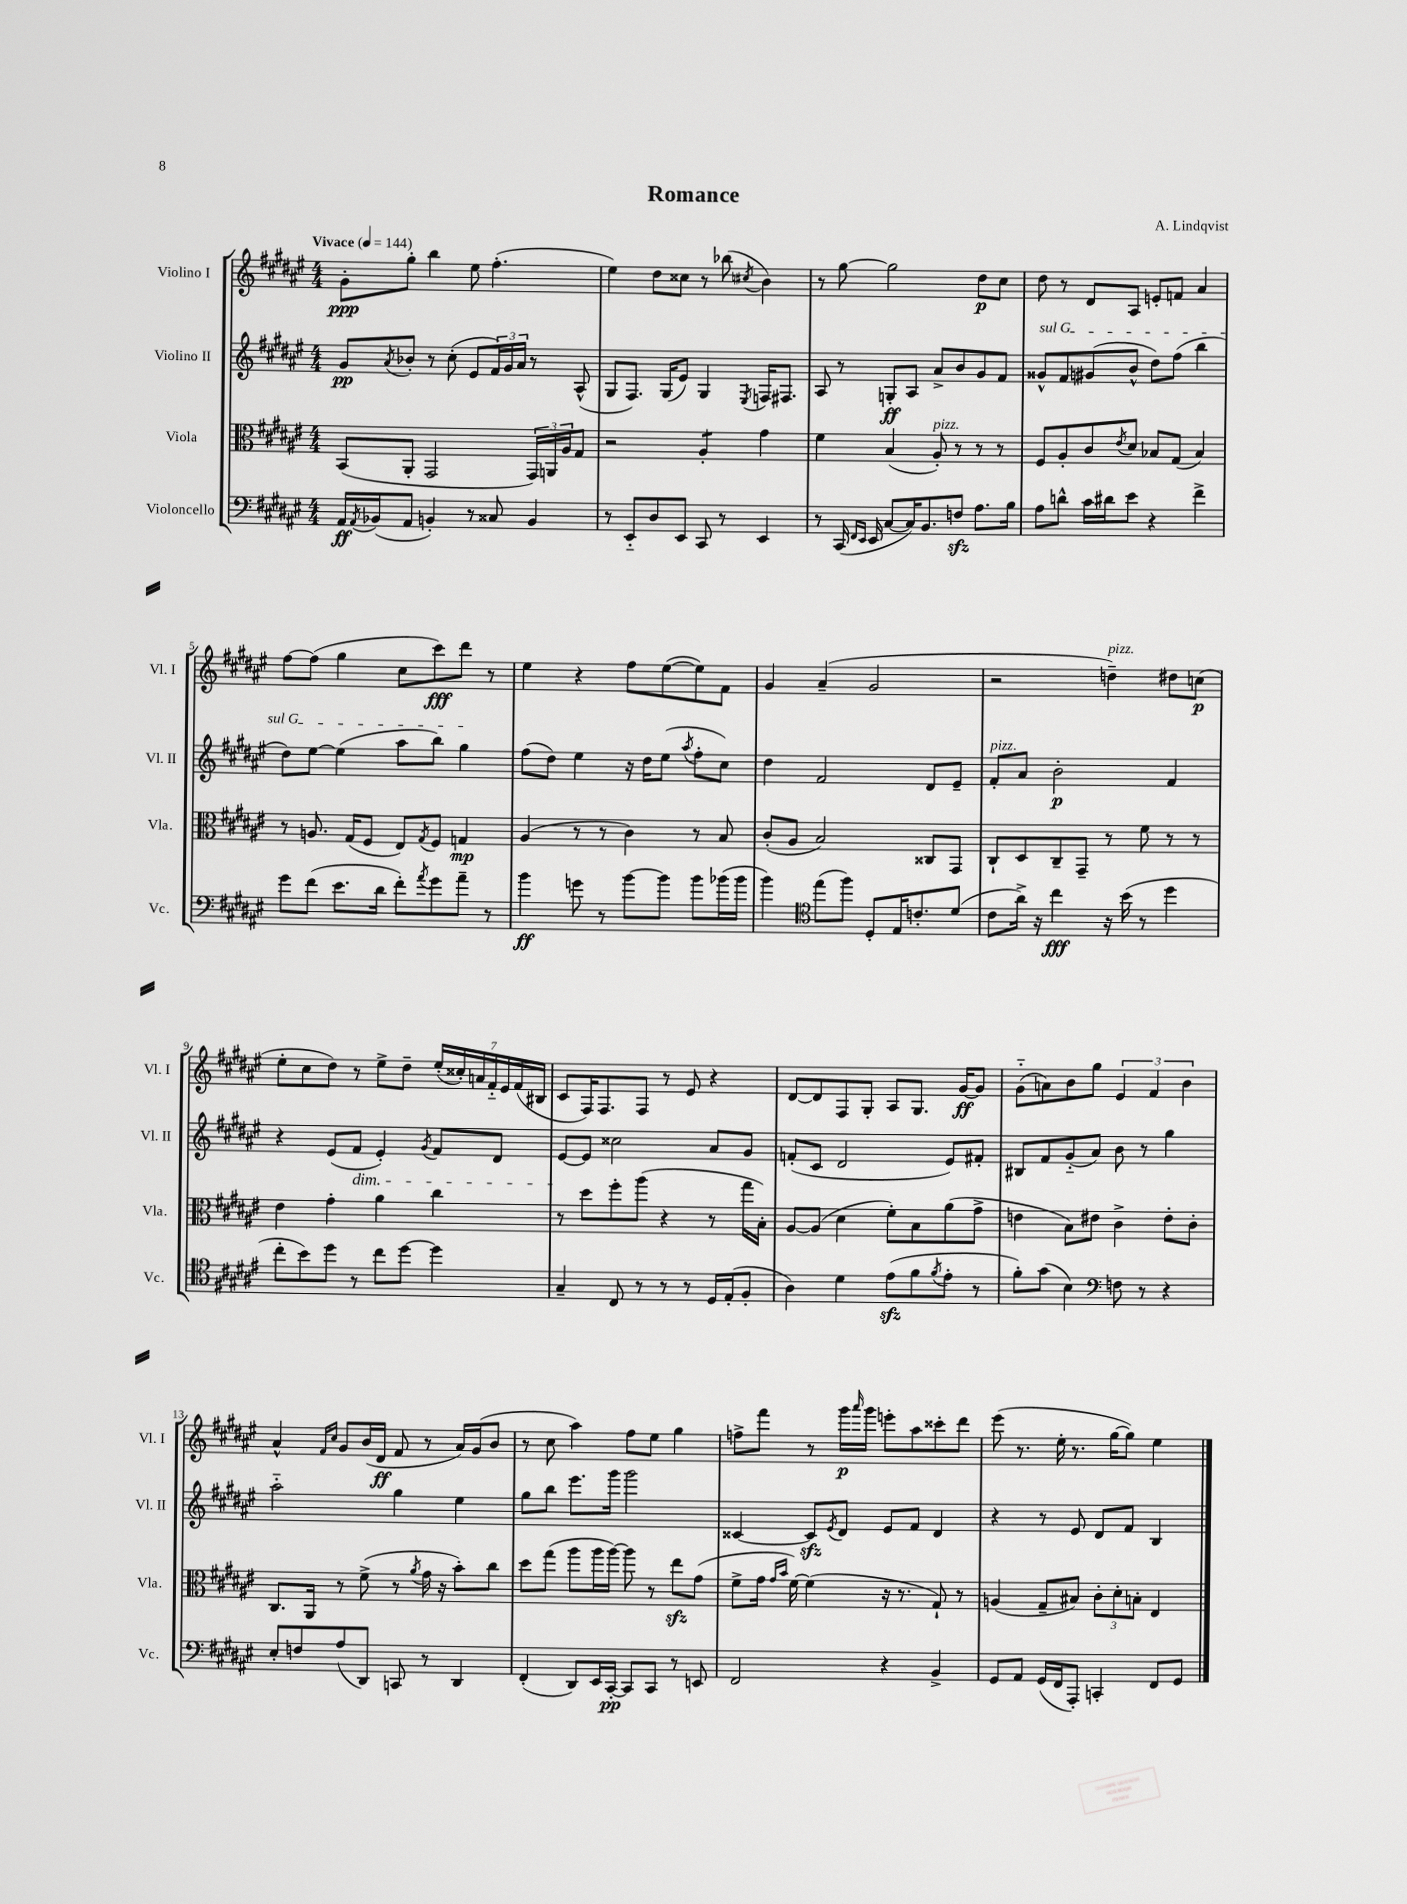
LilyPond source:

\header { title = "Romance" composer = "A. Lindqvist" }
<<
\new StaffGroup <<
\new Staff = "s0" \with { instrumentName = "Violino I" shortInstrumentName = "Vl. I" } {
    \clef treble \key fis \major \numericTimeSignature \time 4/4 \tempo "Vivace" 4 = 144
    gis'8-.\ppp gis''8-. b''4 eis''8 fis''4.-.( |
    eis''4) dis''8 cisis''8 r8 bes''8( \acciaccatura { cis''8 } b'4) |
    r8 gis''8~ gis''2 dis''8\p cis''8 |
    dis''8 r8 dis'8 ais8 e'8-. f'8 ais'4 |
    fis''8~ fis''8( gis''4 cis''8 cis'''8\fff) dis'''8 r8 |
    eis''4 r4 fis''8 eis''8~( eis''8) fis'8 |
    gis'4 ais'4--( gis'2 |
    r2 d''4--^\markup { \italic "pizz." }) dis''8 c''8\p( |
    eis''8-. cis''8 dis''8) r8 eis''8-> dis''8-- \tuplet 7/4 { eis''16-.( cisis''16-.) a'16 fis'16-_ eis'16 fis'16( bis16 } |
    cis'8 fis16) fis8. fis8 r8 eis'8 r4 |
    dis'8~ dis'8 fis8 gis8-. ais8 gis8. gis'16~\ff gis'8 |
    gis'8-_( a'8) b'8 gis''8 \tuplet 3/2 { eis'4 fis'4 b'4 } |
    ais'4-^ \grace { fis'16 cis''16 } gis'8 b'16( dis'16\ff fis'8 r8 ais'16) gis'16( b'8 |
    r8 cis''8 ais''4) fis''8 eis''8 gis''4 |
    f''8-> fis'''8 r8 gis'''16\p \grace { ais'''16 } gis'''16 e'''8-. ais''8 cisis'''8-. dis'''8 |
    eis'''8( r8. eis''16-. r8. gis''16~ gis''8) eis''4 \bar "|." |
}
\new Staff = "s1" \with { instrumentName = "Violino II" shortInstrumentName = "Vl. II" } {
    \clef treble \key fis \major \numericTimeSignature \time 4/4
    gis'8\pp \acciaccatura { ais'8 } bes'8-. r8 cis''8-.( eis'8 \tuplet 3/2 { fis'16) gis'16 ais'16 } r8 ais8-^( |
    gis8 fis8.) gis16( eis'8) gis4 \acciaccatura { eis8 } f16 fis8. |
    ais8 r8 g8-.\ff ais8 ais'8-> b'8 gis'8 fis'8 |
    \once \override TextSpanner.bound-details.left.text = \markup { \italic "sul G" } gisis'8-^\startTextSpan fis'8 gis'8( b'8-^ dis''8) fis''8( b''4 |
    dis''8) eis''8~ eis''4( ais''8 b''8) gis''4\stopTextSpan |
    fis''8( dis''8) eis''4 r16 dis''16 eis''8( \acciaccatura { ais''8 } fis''8-. cis''8) |
    dis''4 fis'2 dis'8 eis'8-- |
    fis'8-.^\markup { \italic "pizz." } ais'8 b'2-.\p fis'4 |
    r4 eis'8( fis'8\dim eis'4-.) \acciaccatura { gis'8 } fis'8 dis'8 |
    eis'8~\! eis'8 cisis''2 ais'8 gis'8 |
    f'8-.( cis'8 dis'2 eis'8) fis'8-. |
    bis8 fis'8 gis'8-_( ais'8) b'8 r8 gis''4 |
    ais''2-_ gis''4 eis''4 |
    gis''8 b''8 eis'''8. gis'''16 gis'''2 |
    cisis'4~ cisis'8\sfz \acciaccatura { eis'8 } dis'8 eis'8 fis'8 dis'4 |
    r4 r8 eis'8 dis'8 fis'8 b4 \bar "|." |
}
\new Staff = "s2" \with { instrumentName = "Viola" shortInstrumentName = "Vla." } {
    \clef alto \key fis \major \numericTimeSignature \time 4/4
    b,8( ais,8-. gis,2 \tuplet 3/2 { gis,16) a,16 ais16 } gis8 |
    r2 ais4:8-. gis'4 |
    fis'4 b4( ais8-.^\markup { \italic "pizz." }) r8 r8 r8 |
    fis8 ais8-. cis'8 \acciaccatura { eis'8 } dis'8 bes8 gis8( bes4) |
    r8 a8. gis16( fis8 eis8) \acciaccatura { gis8 } fis8 g4\mp |
    ais4( r8 r8 cis'4) r8 b8 |
    cis'8-.( ais8 b2) cisis8 gis,8 |
    cis8-! dis8 cis8-- gis,8-- r8 fis'8 r8 r8 |
    eis'4 gis'4-. ais'4 cis''4 |
    r8 dis''8 fis''8-. ais''8( r4 r8 gis''16 b16-.) |
    ais8~ ais8( dis'4 fis'8-.) b8 ais'8( gis'8-> |
    e'4 b8) eis'8 cis'4-> eis'8-. cis'8-. |
    cis8. ais,16 r8 fis'8->( r8 \acciaccatura { ais'8 } gis'16 r16 b'8-.) cis''8 |
    dis''8 gis''8( ais''8 ais''16 ais''16~) ais''8 r8 eis''8\sfz gis'8( |
    fis'8-> gis'16 \grace { gis'16 b'16 } fis'16~) fis'4( r16 r8. gis8-!) r8 |
    a4( gis8-- bis8) \tuplet 3/2 { cis'8-. dis'8-. b8-. } eis4 \bar "|." |
}
\new Staff = "s3" \with { instrumentName = "Violoncello" shortInstrumentName = "Vc." } {
    \clef bass \key fis \major \numericTimeSignature \time 4/4
    ais,16\ff \acciaccatura { ais,8 } bes,16( ais,8 b,4-.) r8 cisis8 b,4 |
    r8 eis,8-_ dis8 eis,8 cis,8 r8 eis,4 |
    r8 cis,16( \grace { fis,16 eis,16 } eis,16 cis8~ cis16) b,8. f8\sfz ais8. b16 |
    ais8 d'8-^ cis'16 dis'16 eis'8 r4 fis'4-> |
    gis'8 fis'8( eis'8. dis'16 fis'8-.) \acciaccatura { ais'8 } gis'8 ais'8-- r8 |
    b'4\ff g'8 r8 b'8~ b'8 b'8 bes'16( bes'16 |
    b'4) \clef tenor eis''8( fis''8) dis8-. eis16 c'8.-. dis'8( |
    cis'8 ais'16->) r16 cis''4\fff r16 b'16( r8 dis''4 |
    cis''8-. b'8) dis''8 r8 cis''8 dis''8~ dis''4 |
    gis4-- cis8 r8 r8 r8 dis16 eis16-.( fis8-. |
    ais4) dis'4 eis'8\sfz( fis'8 \acciaccatura { fis'8 } eis'8-. r8 |
    fis'8-.) gis'8( b4) \clef bass f8 r8 r4 |
    eis8-. f8 ais8( dis,8) c,8 r8 dis,4 |
    fis,4-.( dis,8) eis,16 cis,16~-.\pp cis,8 cis,8 r8 e,8 |
    fis,2 r4 b,4-> |
    gis,8 ais,8 gis,16( fis,16 ais,,8-.) c,4-. fis,8 gis,8 \bar "|." |
}
>>
>>
